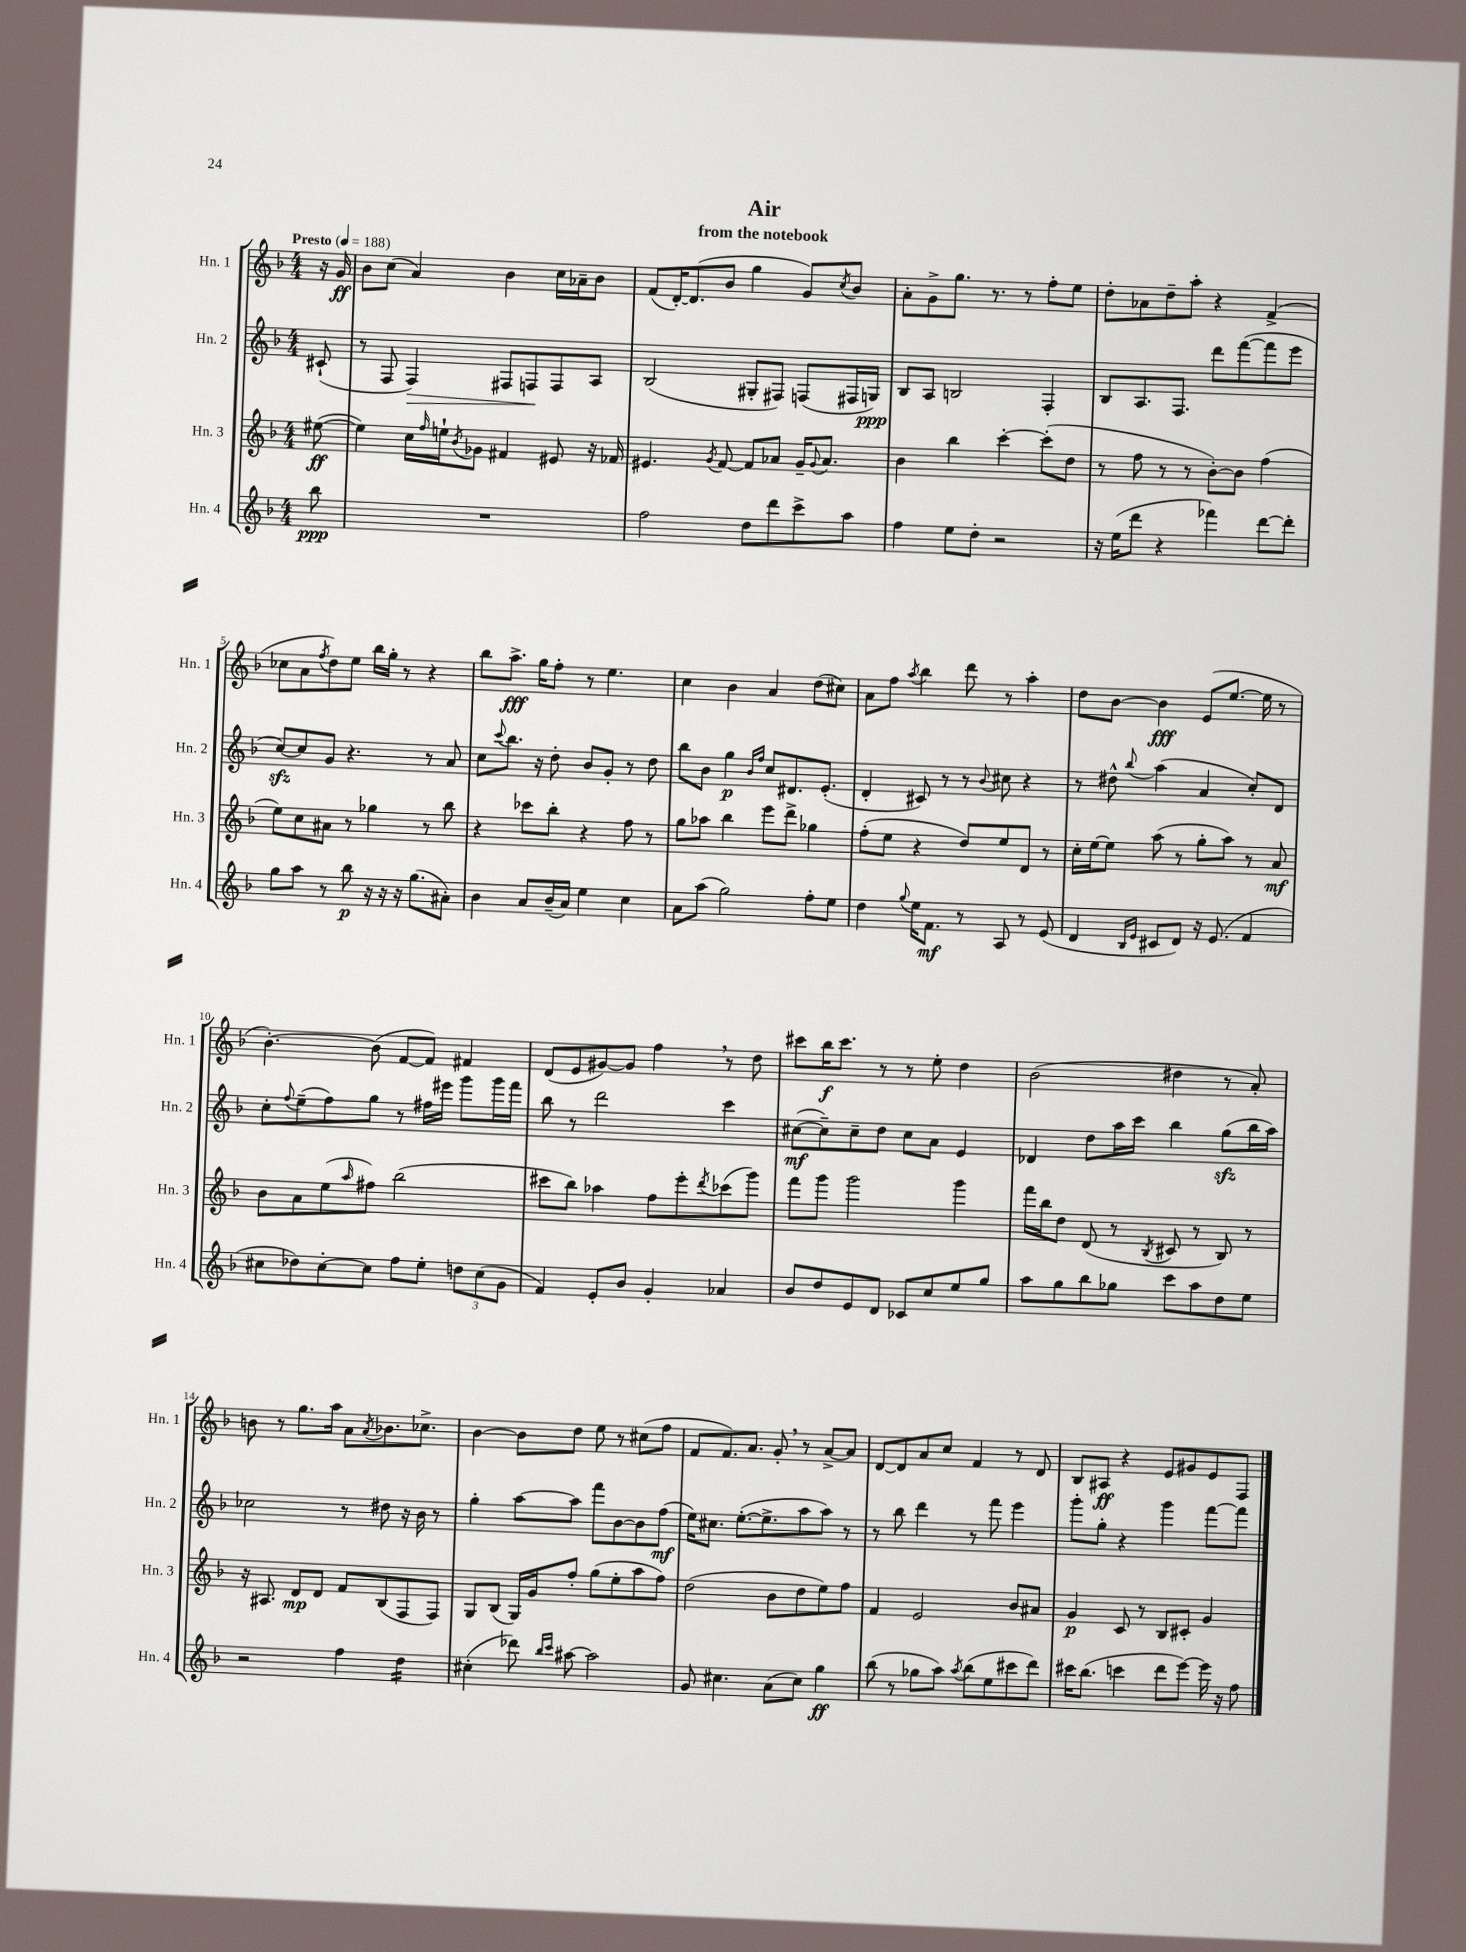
\header { title = "Air" subtitle = "from the notebook" }
<<
\new StaffGroup <<
\new Staff = "s0" \with { instrumentName = "Hn. 1" shortInstrumentName = "Hn. 1" } {
    \clef treble \key f \major \numericTimeSignature \time 4/4 \partial 8 \tempo "Presto" 4 = 188
    r16 g'16\ff |
    bes'8 c''8( a'4) bes'4 c''16 aes'16-- bes'8 |
    f'8( d'16~-.) d'8.( bes'8 g''4 g'8) \acciaccatura { c''8 } bes'8 |
    a'8-. g'8-> g''8. r8. r8 f''8-. e''8 |
    d''8-. aes'8 d''8-- a''8-. r4 f'4->( |
    ces''8 a'8 \acciaccatura { f''8 } d''8) e''8 bes''16 g''16-. r8 r4 |
    bes''8 a''8.->\fff g''16 f''8-. r8 e''4. |
    c''4 bes'4 a'4 d''8( cis''8) |
    a'8 f''8 \acciaccatura { a''8 } bes''4 d'''8 r8 a''4-. |
    d''8 bes'8~ bes'4\fff e'8( e''8.~ e''16 r8 |
    bes'4.~-.) bes'8( f'8~ f'8) fis'4 |
    d'8( e'8 gis'8~) gis'8 f''4 \breathe r8 d''8 |
    cis'''8 bes''16\f cis'''8. r8 r8 e''8-. d''4 |
    bes'2( dis''4 r8 a'8-.) |
    b'8 r8 g''8. a''16 a'8 \acciaccatura { a'8 } bes'8. ces''8.-> |
    bes'4~ bes'8 d''8 e''8 r8 cis''8( f''8 |
    f'8 f'8.) a'8. g'8-. \breathe r8 a'8~-> a'8 |
    d'8~ d'8 a'8 c''8 f'4 r8 d'8 |
    bes8 ais8\ff r4 e'8 gis'8 e'8 f8 \bar "|." |
}
\new Staff = "s1" \with { instrumentName = "Hn. 2" shortInstrumentName = "Hn. 2" } {
    \clef treble \key f \major \numericTimeSignature \time 4/4 \partial 8
    cis'8-!( |
    r8 f8 f4\>) fis8 f8\! f8 a8 |
    bes2( gis8-. fis8) f8( fis16 g16\ppp) |
    bes8 a8 b2 f4-. |
    bes8 a8. f8. d'''8 f'''8~( f'''8 e'''8 |
    c''8~\sfz) c''8 g'8 r4. r8 a'8 |
    c''8 \appoggiatura { c'''8 } bes''8. r16 d''8-. bes'8 g'8-. r8 d''8 |
    bes''8 bes'8 g''4\p \grace { bes'16 f''16 } c''8 dis'8. e'8.-.( |
    d'4-. cis'8) r8 r8 \appoggiatura { bes'8 } cis''8 r4 |
    r8 dis''8-^ \appoggiatura { bes''8 } a''4( a'4 c''8-.) d'8 |
    c''8-. \appoggiatura { f''8 } e''8--( f''8) g''8 r8 fis''16 eis'''16 g'''8 g'''16 f'''16 |
    bes''8 r8 d'''2 c'''4 |
    cis''8~\mf( cis''8--) cis''8-- d''8 cis''8 a'8 e'4 |
    des'4 d''8 a''16 c'''16 bes''4 g''8\sfz( bes''16 a''16) |
    ces''2 r8 dis''8 r16 bes'16 r8 |
    g''4-. a''8~ a''8 f'''8 bes'8~ bes'8 f''8\mf( |
    e''16) cis''8. e''8.~-.( e''8.-> a''8 a''8) r8 |
    r8 bes''8 d'''4 r8 f'''8 e'''4 |
    g'''8-. g''8-. r4 g'''4 f'''8~ f'''8 \bar "|." |
}
\new Staff = "s2" \with { instrumentName = "Hn. 3" shortInstrumentName = "Hn. 3" } {
    \clef treble \key f \major \numericTimeSignature \time 4/4 \partial 8
    eis''8~\ff( |
    eis''4) c''16 \grace { f''16 } e''16-! \acciaccatura { bes'8 } ges'8 fis'4 eis'8 r16 fes'16 |
    eis'4. \acciaccatura { g'8 } f'8~ f'8 aes'8 g'16-- \appoggiatura { g'8 } aes'8. |
    bes'4 bes''4 c'''4~-. c'''8-.( d''8 |
    r8 f''8 r8 r8 bes'8~-.) bes'8 f''4( |
    e''8) c''8 ais'8 r8 ges''4 r8 bes''8 |
    r4 ces'''8 bes''8-. r4 f''8 r8 |
    g''8 aes''8 bes''4 e'''8 d'''8-> ges''4 |
    f''8-.( e''8 r4 d''8) e''8 d'8 r8 |
    c''16-. e''16~ e''8 a''8( r8 g''8-. a''8) r8 a'8\mf |
    bes'8 a'8 e''8( \grace { a''16 } fis''8) bes''2( |
    cis'''8 bes''8) aes''4 f''8 e'''8-. \acciaccatura { d'''8 } ces'''8( g'''8) |
    f'''8 g'''8 g'''2 g'''4 |
    f'''16 bes''16 d''8 d'8( r8 \acciaccatura { bes8 } cis'8 r8 bes8) r8 |
    r16 ais8. d'8\mp d'8 f'8 bes8( f8 f8) |
    g8 bes8( g16) g'16 f''8-. g''8( e''8-. a''8 f''8) |
    d''2( bes'8 d''8 e''8) f''8 |
    f'4 e'2 bes'8 ais'8 |
    g'4\p c'8 r8 bes8 cis'8-. g'4 \bar "|." |
}
\new Staff = "s3" \with { instrumentName = "Hn. 4" shortInstrumentName = "Hn. 4" } {
    \clef treble \key f \major \numericTimeSignature \time 4/4 \partial 8
    bes''8\ppp |
    R1 |
    f''2 d''8 d'''8 c'''8-> a''8 |
    f''4 e''8 d''8-. r2 |
    r16 e''16( d'''8 r4 fes'''4) d'''8~ d'''8-. |
    g''8 a''8 r8 bes''8\p r16 r16 r16 g''8.( ais'8-.) |
    bes'4 a'8 bes'16--( a'16) e''4 c''4 |
    a'8 a''8( g''2) f''8-. e''8 |
    d''4 \appoggiatura { g''8 } e''16 f'8.\mf r8 a8 r8 e'8( |
    d'4 \grace { bes16 e'16 } cis'8 d'8) r16 e'8.( f'4 |
    cis''8 des''8) cis''8~-. cis''8 f''8 e''8-. \tuplet 3/2 { d''8 cis''8( g'8 } |
    f'4) e'8-. bes'8 g'4-. aes'4 |
    bes'8 d''8 e'8 d'8 ces'8 c''8 e''8 g''8 |
    a''8 g''8 bes''8 ges''8 c'''8 a''8 d''8 e''8 |
    r2 f''4 d''4:16 |
    cis''4-.( des'''8) \grace { bes''16 c'''16 } ais''8~ ais''2 |
    g'8 cis''4. a'8( cis''8) g''4\ff |
    bes''8( r8 ges''8 a''8) \acciaccatura { a''8 } bes''8( e''8 cis'''8 d'''8) |
    cis'''16 bes''8.( c'''4 d'''8 e'''8~) e'''16 r16 f''8 \bar "|." |
}
>>
>>
